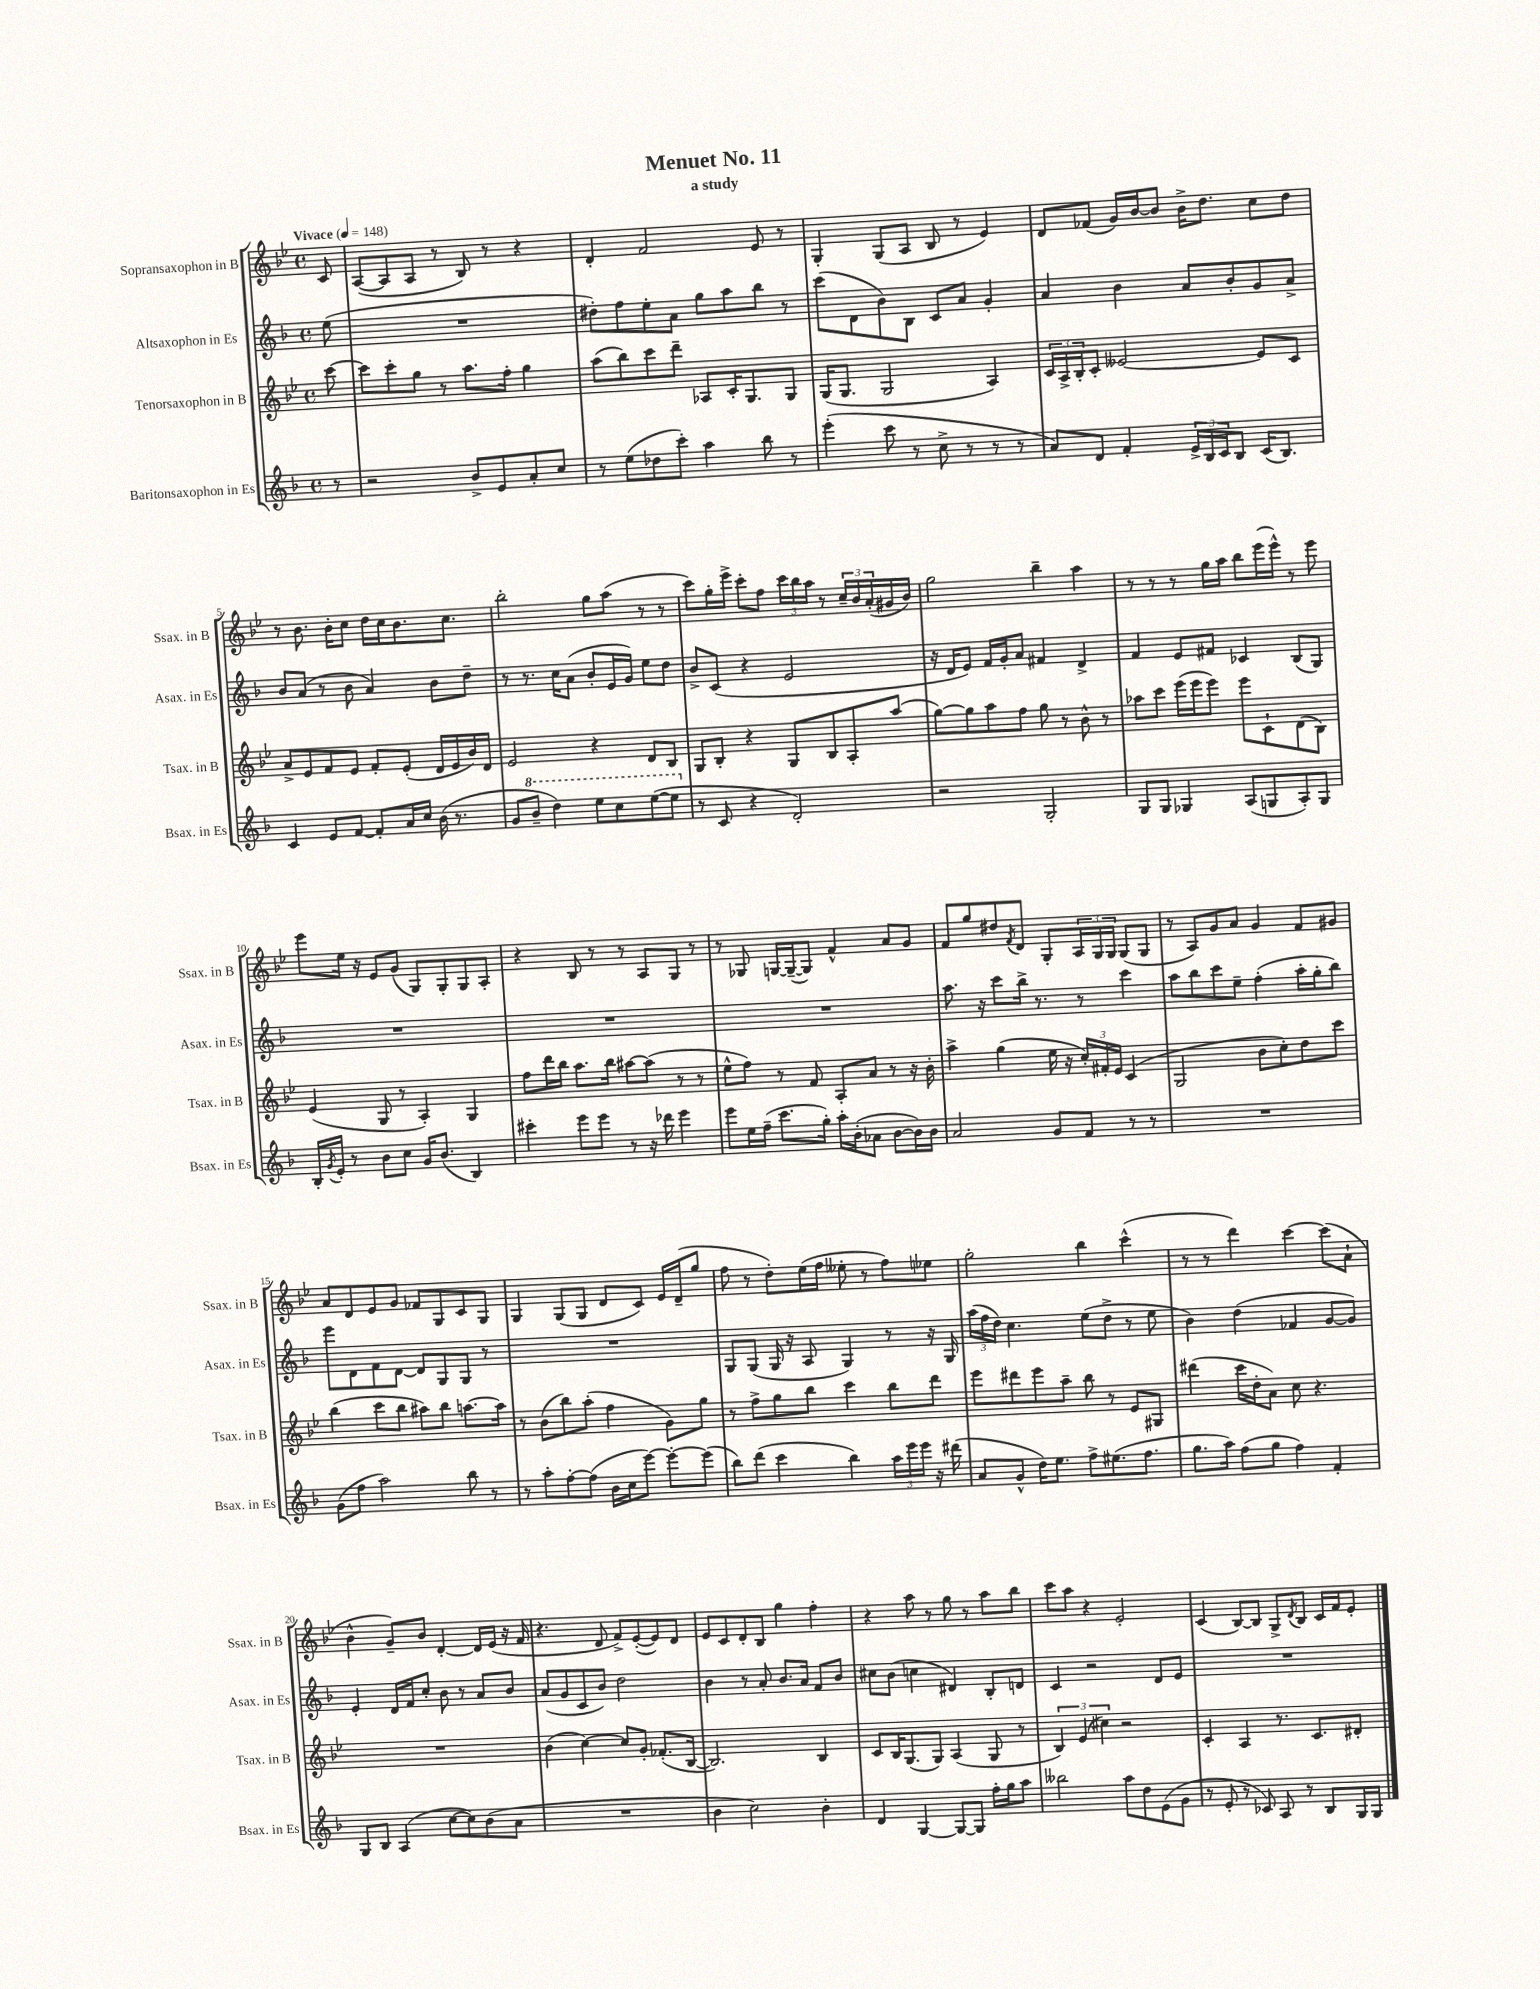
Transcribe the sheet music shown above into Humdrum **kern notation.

**kern	**kern	**kern	**kern
*staff4	*staff3	*staff2	*staff1
*clefG2	*clefG2	*clefG2	*clefG2
*k[b-]	*k[b-e-]	*k[b-]	*k[b-e-]
*M4/4	*M4/4	*M4/4	*M4/4
*met(c)	*met(c)	*met(c)	*met(c)
*MM148	*MM148	*MM148	*MM148
8r	[8ccc	(8ee	8c
=	=	=	=
2r	8ccc]	1r	([8A
.	8ccc'	.	8A]
.	8gg	.	8A
.	8r	.	8r
8b-^	8.aa	.	8B-)
8e	.	.	8r
.	16ff'	.	.
8a'	4gg	.	4r
8cc	.	.	.
=	=	=	=
8r	(8aa	8dd#')	4d'
(8ee	8bb-)	8ff	.
8dd-	8ccc	8ee'	2f
8ccc')	8ddd~	8a	.
4aa	8A-	8gg	.
.	16c'	8aa	.
.	8.G	.	.
8bb-	.	8bb-	8e-
8r	8G	8r	8r
=	=	=	=
(4eee'	(16G	(8ccc	4G'
.	8.G	.	.
.	.	8d	.
8ccc	2G	8b-)	(8G
8r	.	8B-	8A
8cc^	.	8c	8B-
8r	.	8a	8r
8r	4A)	4g'	4e-)
8r	.	.	.
=	=	=	=
8a)	24c	4a	8d
.	24A^	.	.
.	24B-'	.	.
8d	8c'	.	(8f-
4f'	[2e--	4b-	16g)
.	.	.	[16b-
.	.	.	8b-]
24e^	.	8a	16b-^
24B-	.	.	.
.	.	.	8.dd
24c	.	.	.
8B-	.	8b-'	.
(16c	8e--]	8g	8cc
8.B-)	.	.	.
.	8c	8a^	8dd
=	=	=	=
4c	8a^	8b-	8r
.	8e-	(8a	8.b-
8e	8f	8r	.
.	.	.	16b-'
[8f	8e-	8b-	8cc
8f']	8f'	4a)	16dd
.	.	.	16cc
16a	(8e-'	.	8.b-
16cc	.	.	.
(16b-	16d	8b-	.
8.r	16e-	.	8.cc
.	16b-)	8dd~	.
.	16d	.	.
=	=	=	=
8g	2e-	8r	2bb-'
8bb-~	.	8.r	.
4ddd)	.	.	.
.	.	16cc	.
.	.	(8a	.
8eee	4r	8b-'	8gg
8ccc	.	16e	(8aa
.	.	16g)	.
([8eee	8d	8ee	8r
8eee]	8B-	8dd	8r
=	=	=	=
8r	8G	8b-^	8ccc)
8c	8B-'	(8c	16gg'
.	.	.	16eee-^
4r	4r	4r	8ccc'
.	.	.	8ff
2d')	8G	2e	24ccc
.	.	.	24bb-
.	.	.	24aa
.	8B-	.	8r
.	8A'	.	24cc~
.	.	.	24b-
.	.	.	(24a'
.	(8aa	.	16g#
.	.	.	16b-)
=	=	=	=
2r	[8gg)	16r	2gg
.	.	16d	.
.	8gg]	8e)	.
.	8aa	16f	.
.	.	16g'	.
.	8ff	8a	.
2G'	8gg	4f#	4bb-~
.	8r	.	.
.	8b-^^	4d^	4aa
.	8r	.	.
=	=	=	=
8G	8aa-	4f	8r
8G	8ccc	.	8r
4G-	(16eee-	8e	8r
.	16eee-	.	.
.	8eee-)	8f#	16gg
.	.	.	16aa
(8A	8eee-	4c-	8bb-
8G	8c`	.	(16eee-
.	.	.	16eee-^^)
8A')	(8d	(8B-	8r
8G	8B-)	8G)	8eee-
=	=	=	=
16B-'	(4e-	1r	8eee-
8qg	.	.	.
16e'	.	.	.
8r	.	.	16ee-
.	.	.	16r
8b-	8G	.	8e-
8cc	8r	.	(8g
16g	4A')	.	8G)
(8.b-	.	.	.
.	.	.	8G'
4B-)	4G	.	8G
.	.	.	8A'
=	=	=	=
4ccc#'	8ff	1r	4r
.	16ddd	.	.
.	16bb-	.	.
8eee	8.aa	.	8B-
8eee	.	.	8r
.	16bb-	.	.
8r	[8aa#	.	8r
16r	(8aa#]	.	8A
16ddd-	.	.	.
4eee	8r	.	8G
.	8r	.	8r
=	=	=	=
8eee	8ee-^^	1r	8r
16ee	8ff)	.	8G-
(16ff~	.	.	.
8.ccc	8r	.	[16G
.	.	.	(16G~_
.	8f	.	8G])
16gg')	.	.	.
16aa'	8A'	.	4f^^
(16b-'	.	.	.
8a-	8a	.	.
[8b-	8r	.	8a
16b-])	16r	.	8g
16b-	16b-'	.	.
=	=	=	=
2a	4aa^	8.aa	8f
.	.	.	8gg
.	.	16r	.
.	(4gg	8ccc	8dd#
.	.	.	8qf
.	.	16bb-^	8d
.	.	8.r	.
8g	16ee-	.	8G'
.	16r	.	.
8f	24cc')	8r	24A
.	24f#'	.	24G
.	24e-	.	24G
8r	(4c	4ccc	(8G
8r	.	.	8G
=	=	=	=
1r	2G	8aa	8r
.	.	8bb-	8A)
.	.	8ccc	8g
.	.	8ee~	8a
.	8b-	(4ff'	4g
.	8cc')	.	.
.	8dd	16aa'	8f
.	.	16gg'	.
.	8ccc	8bb-)	8g#
=	=	=	=
(8g	(4bb-	8eee	8a
8ff	.	8d	8d
2aa)	8ccc	8f	8e-
.	8bb-	[8d	8g
.	8aa#)	8d]	8f-
.	8bb-	8G	8G
8bb-	[8.aa	8G	8c
8r	.	8r	8G
.	16aa]	.	.
=	=	=	=
8r	8r	1r	4G
8aa'	(8b-	.	.
[8ff'	8bb-)	.	(8G
(8ff]	(8aa'	.	8G
16b-	4ff	.	8d
16cc	.	.	.
[8eee)	.	.	8c)
8eee'_	8g)	.	16e-
.	.	.	(16d~
(8eee]	8gg	.	8gg
=	=	=	=
8bb-)	8r	8G	8ff
(8ddd	8ff^	(8G	8r
4ccc	8gg	16G	8dd')
.	.	16r	.
.	8bb-	8A	(16ee-
.	.	.	16ff
4bb-)	4ccc	4G)	8ee--'
.	.	.	8r
24aa	8bb-	8r	8ff)
24eee	.	.	.
24eee	.	.	.
16r	8ddd	16r	8ee-
(16ddd#	.	16G	.
=	=	=	=
8a	8eee-	(24aa	2gg'
.	.	24ff	.
.	.	24dd)	.
8g^^	8ddd#	4.cc	.
16dd)	8eee-	.	.
8.ee	.	.	.
.	8aa~	.	.
8ff^	8bb-	(8ee	4bb-
(8.ee#	8r	8dd^	.
.	8e-	8r	(4ccc^^
8.ff	.	.	.
.	8G#	8ee	.
=	=	=	=
8.gg	(4ddd#	4b-)	8r
.	.	.	8r
16aa)	.	.	.
(8ff	16ccc	(4dd	4ddd)
.	16dd'	.	.
8gg	8a)	.	.
4ff)	8cc	4f-	[4ccc
.	4.r	.	.
4f'	.	[8g	(8ccc]
.	.	8g])	8a`
=	=	=	=
8G	1r	4e'	4b-^^
8B-	.	.	.
(4A	.	16d	8g~)
.	.	16f	.
.	.	8cc'	8b-
[8cc	.	8b-	[4d'
8cc])	.	8r	.
(8b-	.	8a	16d]
.	.	.	(16e-
8a	.	8b-	16r
.	.	.	16f
=	=	=	=
1r	(4b-	(8a	4.r
.	.	8g	.
.	[4cc)	8c	.
.	.	8b-)	8d
.	8cc]	2dd	8f^)
.	8g'	.	([8e-'
.	(8.f-'	.	8e-])
.	.	.	8d
.	[16B-	.	.
=	=	=	=
4b-	2.B-])	4b-	8e-
.	.	.	8c
2cc)	.	8r	8d'
.	.	8a'	8B-
.	.	8.b-	4gg
.	.	16a	.
4b-'	4B-	8f	4ff'
.	.	8b-	.
=	=	=	=
4d	8c	8cc#	4r
.	16B-	(8b-	.
.	(8.G	.	.
[4G	.	4cc	8aa
.	8G)	.	8r
8G_	(4A	4d#)	8gg
8G]	.	.	8r
16ff'	8G	8B-'	8aa
16gg	.	.	.
8aa	8r	8d	8bb-
=	=	=	=
2bb--	6B-)	4c	8ccc
.	.	.	8aa
.	(6e-	.	.
.	.	2r	4r
.	6cc#)	.	.
8aa	2r	.	2e-'
8dd	.	.	.
(8e	.	8d	.
8g	.	8e	.
=	=	=	=
8r	4c'	1r	(4c
8e'	.	.	.
8r	4A	.	[8B-)
8c-)	.	.	8B-]
8A	8.r	.	8G^
.	.	.	8qd
8r	.	.	8B-
.	8.c	.	.
8B-	.	.	16c
.	.	.	16f
16G	8d#'	.	8e-'
16G	.	.	.
==	==	==	==
*-	*-	*-	*-
